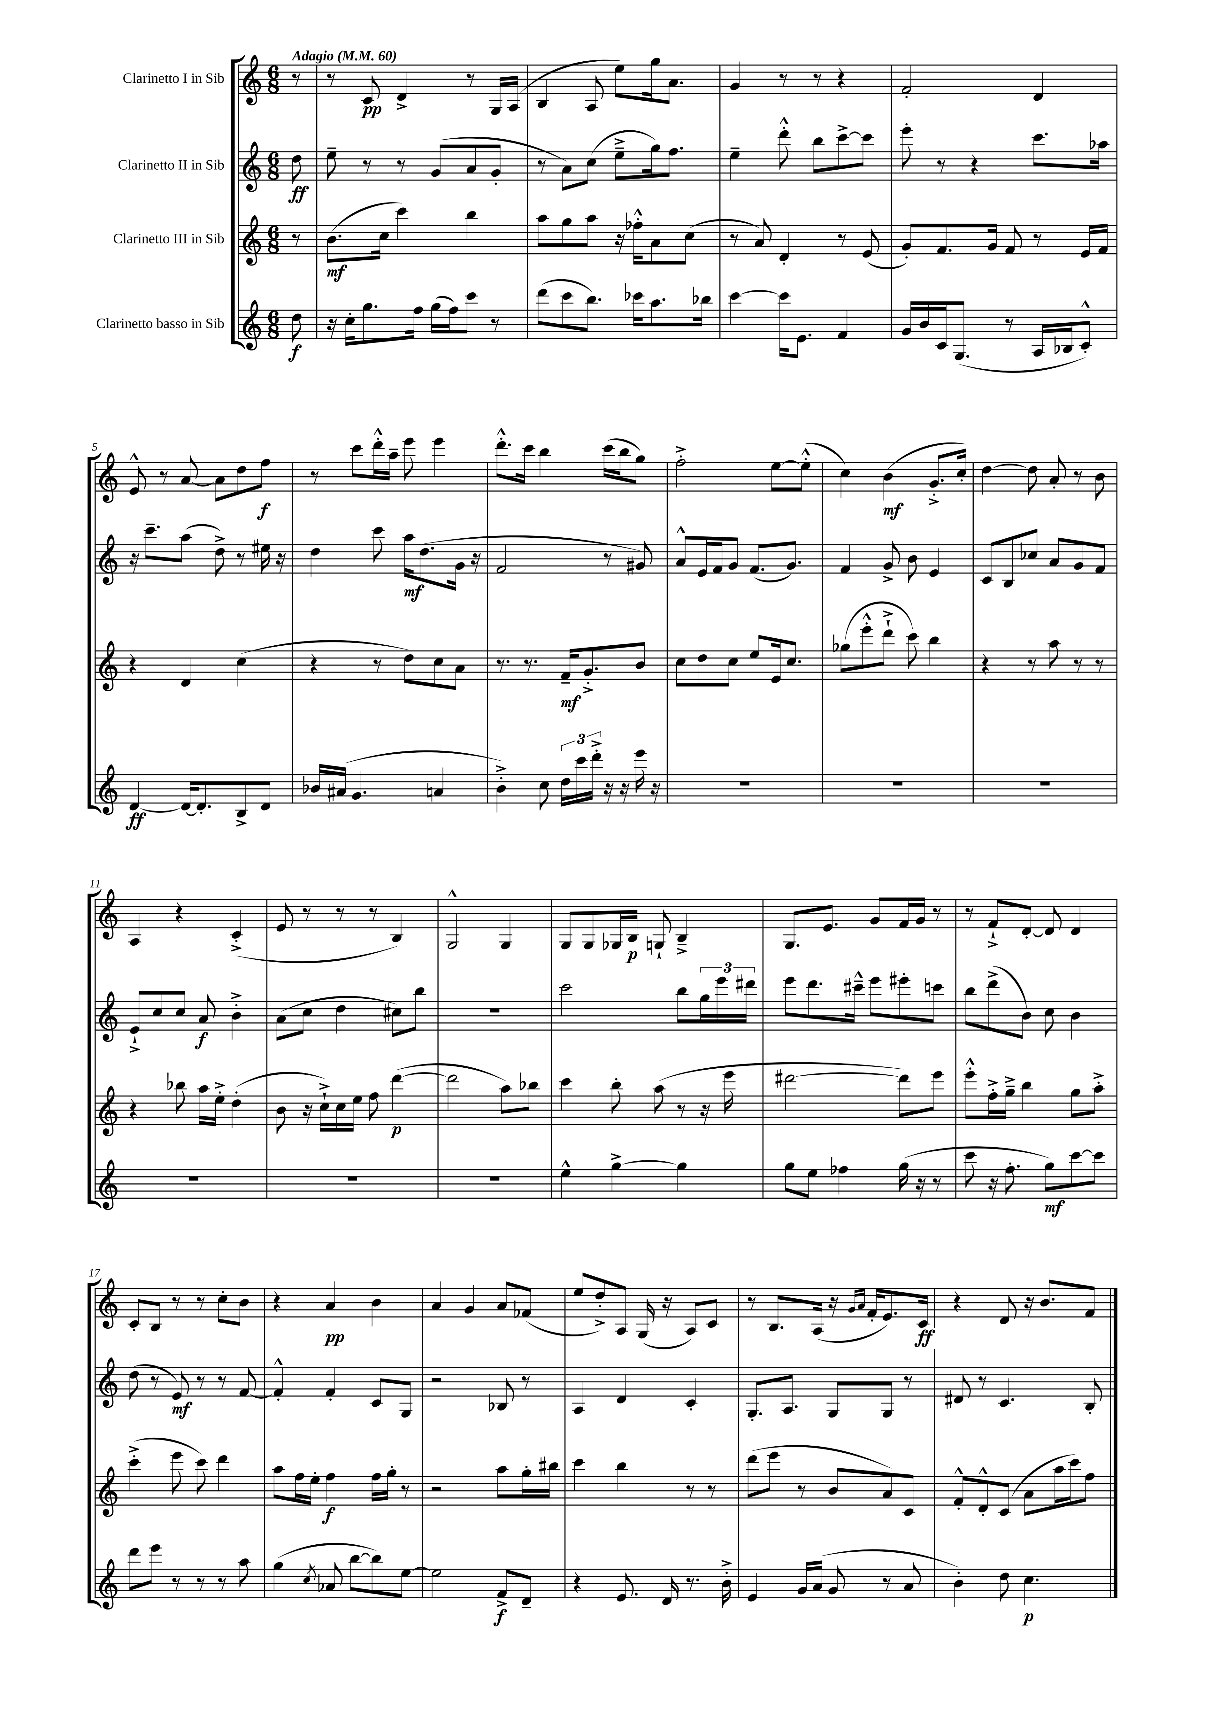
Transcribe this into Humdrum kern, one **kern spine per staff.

**kern	**dynam	**kern	**dynam	**kern	**dynam	**kern	**dynam
*part4	*part4	*part3	*part3	*part2	*part2	*part1	*part1
*staff4	*staff4	*staff3	*staff3	*staff2	*staff2	*staff1	*staff1
*I"Clarinetto basso in Sib	*	*I"Clarinetto III in Sib	*	*I"Clarinetto II in Sib	*	*I"Clarinetto I in Sib	*
*clefG2	*	*clefG2	*	*clefG2	*	*clefG2	*
*k[]	*	*k[]	*	*k[]	*	*k[]	*
*M6/8	*	*M6/8	*	*M6/8	*	*M6/8	*
*MM60	*	*MM60	*	*MM60	*	*MM60	*
=	=	=	=	=	=	=	=
!	!	!	!	!	!	!LO:TX:a:B:t=Adagio	!
8dd\	f	8r	.	8dd\	ff	8r	.
=1	=1	=1	=1	=1	=1	=1	=1
16r	.	(8.b\L	mf	8ee~\	.	8r	.
16cc'\KL	.	.	.	.	.	.	.
8.gg\	.	.	.	8r	.	8c/	pp
.	.	16cc\Jk	.	.	.	.	.
.	.	4ccc\)	.	8r	.	4d^/	.
16ff\Jk	.	.	.	.	.	.	.
(16gg\LL	.	.	.	(8g/L	.	.	.
16ff\J)	.	.	.	.	.	.	.
8ccc\J	.	4bb\	.	8a/	.	8r	.
8r	.	.	.	8g'/J	.	16G/LL	.
.	.	.	.	.	.	(16A/JJ	.
=2	=2	=2	=2	=2	=2	=2	=2
(8ddd\L	.	8aa\L	.	8r	.	4B/	.
8ccc\	.	8gg\	.	8a\L)	.	.	.
8.bb\J)	.	8aa\J	.	(8cc\J	.	8A/	.
.	.	16r	.	8ee~^\L	.	8ee\L)	.
16ccc-X\KL	.	16ff-X'^^\KL	.	.	.	.	.
8.aa\	.	8a\	.	16gg\k)	.	16gg\k	.
.	.	.	.	8.ff\J	.	8.a\J	.
.	.	(8cc\J	.	.	.	.	.
16bb-X\Jk	.	.	.	.	.	.	.
=3	=3	=3	=3	=3	=3	=3	=3
[4ccc\	.	8r	.	4ee~\	.	4g/	.
.	.	8a/)	.	.	.	.	.
16ccc\KL]	.	4d'/	.	8ddd'^^\	.	8r	.
8.e\J	.	.	.	.	.	.	.
.	.	.	.	8bb\L	.	8r	.
4f/	.	8r	.	[8ccc^\	.	4r	.
.	.	(8e/	.	8ccc\J]	.	.	.
=4	=4	=4	=4	=4	=4	=4	=4
16g/LL	.	8g'/L)	.	8eee'\	.	2f'/	.
16b/	.	.	.	.	.	.	.
16c/J	.	8.f/	.	8r	.	.	.
(8.G/J	.	.	.	.	.	.	.
.	.	.	.	4r	.	.	.
.	.	16g/Jk	.	.	.	.	.
8r	.	8f/	.	.	.	.	.
16A/LL	.	8r	.	8.ccc\L	.	4d/	.
16B-X/J	.	.	.	.	.	.	.
8c'^^/J)	.	16e/LL	.	.	.	.	.
.	.	16f/JJ	.	16aa-X\Jk	.	.	.
!!LO:LB:g=z
=5	=5	=5	=5	=5	=5	=5	=5
[4d/	ff	4r	.	16r	.	8e^^/	.
.	.	.	.	8.ccc~\L	.	.	.
.	.	.	.	.	.	8r	.
16d/KL_	.	4d/	.	(8aa\J	.	[8a/	.
8.d'/]	.	.	.	.	.	.	.
.	.	.	.	8dd^\)	.	8a\L]	.
8B^/	.	(4cc\	.	8r	.	8dd\	.
8d/J	.	.	.	16ee#X\	.	8ff\J	f
.	.	.	.	16r	.	.	.
=6	=6	=6	=6	=6	=6	=6	=6
16b-X/LL	.	4r	.	4dd\	.	8r	.
(16a#X/JJ	.	.	.	.	.	.	.
4.g/	.	.	.	.	.	8ccc\L	.
.	.	8r	.	8ccc\	.	16ddd'^^\L	.
.	.	.	.	.	.	16aa~\JJ	.
.	.	8dd\L)	.	16aa\KL	mf	8eee\	.
.	.	.	.	(8.dd\	.	.	.
4an/	.	8cc\	.	.	.	4eee\	.
.	.	8a\J	.	16g\Jk	.	.	.
.	.	.	.	16r	.	.	.
=7	=7	=7	=7	=7	=7	=7	=7
4b'^\)	.	8.r	.	2f/	.	8.ddd'^^\L	.
.	.	8.r	.	.	.	16ccc\Jk	.
8cc\	.	.	.	.	.	4bb\	.
24dd\LL	.	16f~/KL	mf	.	.	.	.
24ccc\	.	.	.	.	.	.	.
.	.	8.g'^/	.	.	.	.	.
24ddd'^\JJ	.	.	.	.	.	.	.
16r	.	.	.	8r	.	(16ccc\LL	.
16r	.	.	.	.	.	16bb\J	.
16eee\	.	8b/J	.	8g#X/)	.	8gg\J)	.
16r	.	.	.	.	.	.	.
=8	=8	=8	=8	=8	=8	=8	=8
2.r	.	8cc\L	.	8a^^/L	.	2ff'^\	.
.	.	8dd\	.	16e/L	.	.	.
.	.	.	.	16f/J	.	.	.
.	.	8cc\J	.	8g/J	.	.	.
.	.	8ee/L	.	(8.f/L	.	.	.
.	.	16e/k	.	.	.	[8ee\L	.
.	.	8.cc/J	.	8.g/J)	.	.	.
.	.	.	.	.	.	(8ee'^^\J]	.
=9	=9	=9	=9	=9	=9	=9	=9
2.r	.	(8gg-X\L	.	4f/	.	4cc\)	.
.	.	8eee'^^\	.	.	.	.	.
.	.	8ddd`^\J	.	8g^/	.	(4b\	mf
.	.	8ccc\)	.	8b\	.	.	.
.	.	4bb\	.	4e/	.	8.g'^/L	.
.	.	.	.	.	.	16cc'/Jk)	.
=10	=10	=10	=10	=10	=10	=10	=10
2.r	.	4r	.	8c/L	.	[4dd\	.
.	.	.	.	8B/	.	.	.
.	.	8r	.	8cc-X/J	.	8dd\]	.
.	.	8aa\	.	8a/L	.	8a'/	.
.	.	8r	.	8g/	.	8r	.
.	.	8r	.	8f/J	.	8b\	.
!!LO:LB:g=z
=11	=11	=11	=11	=11	=11	=11	=11
2.r	.	4r	.	8e`^/L	.	4A/	.
.	.	.	.	8cc/	.	.	.
.	.	8bb-X\	.	8cc/J	.	4r	.
.	.	16aa\LL	.	8a/	f	.	.
.	.	16ee'^\JJ	.	.	.	.	.
.	.	(4dd'\	.	4b'^\	.	(4c'^/	.
=12	=12	=12	=12	=12	=12	=12	=12
2.r	.	8b\	.	(8a\L	.	8e/	.
.	.	16r	.	8cc\J	.	8r	.
.	.	16cc`^\LL)	.	.	.	.	.
.	.	16cc\	.	4dd\	.	8r	.
.	.	16ee\JJ	.	.	.	.	.
.	.	8ff\	.	.	.	8r	.
.	.	([4ddd\	p	8cc#X\L)	.	4B/)	.
.	.	.	.	8bb\J	.	.	.
=13	=13	=13	=13	=13	=13	=13	=13
2.r	.	2ddd\]	.	2.r	.	2G^^/	.
.	.	8aa\L)	.	.	.	4G/	.
.	.	8bb-X\J	.	.	.	.	.
=14	=14	=14	=14	=14	=14	=14	=14
4ee^^\	.	4ccc\	.	2ccc\	.	8G/L	.
.	.	.	.	.	.	8G/	.
[4gg^\	.	8bb'\	.	.	.	16G-X/L	.
.	.	.	.	.	.	16B/JJ	p
.	.	(8aa\	.	.	.	8Gn`/	.
4gg\]	.	8r	.	8bb\L	.	4B~^/	.
.	.	16r	.	24gg\L	.	.	.
.	.	.	.	24eee\	.	.	.
.	.	16eee\	.	.	.	.	.
.	.	.	.	24ddd#X\JJ	.	.	.
=15	=15	=15	=15	=15	=15	=15	=15
8gg\L	.	[2ddd#X\	.	8eee\L	.	8.G/L	.
8ee\J	.	.	.	8.ddd\	.	.	.
.	.	.	.	.	.	8.e/J	.
4ff-X\	.	.	.	.	.	.	.
.	.	.	.	16ccc#X~^^\Jk	.	.	.
.	.	.	.	8eee\L	.	8g/L	.
(16gg\	.	8ddd#\L])	.	8eee#X'\	.	16f/L	.
16r	.	.	.	.	.	16g/JJ	.
8r	.	8eee\J	.	8cccn\J	.	8r	.
=16	=16	=16	=16	=16	=16	=16	=16
8ccc\	.	8eee'^^\L	.	8bb\L	.	8r	.
16r	.	16ff'^\L	.	(8ddd^\	.	8f`^/L	.
8.ff'\	.	16gg~^\JJ	.	.	.	.	.
.	.	4bb\	.	8b\J)	.	[8d'/J	.
8gg\L)	mf	.	.	8cc\	.	8d/]	.
[8ccc\	.	8gg\L	.	4b\	.	4d/	.
8ccc\J]	.	8aa'^\J	.	.	.	.	.
!!LO:LB:g=z
=17	=17	=17	=17	=17	=17	=17	=17
8ddd\L	.	(4ccc'^\	.	(8dd\	.	8c'/L	.
8eee\J	.	.	.	8r	.	8B/J	.
8r	.	8eee\	.	8e/)	mf	8r	.
8r	.	8ccc\)	.	8r	.	8r	.
8r	.	4ddd\	.	8r	.	8cc'\L	.
8aa\	.	.	.	[8f/	.	8b\J	.
=18	=18	=18	=18	=18	=18	=18	=18
(4gg\	.	8aa\L	.	4f'^^/]	.	4r	.
.	.	16ff\L	.	.	.	.	.
.	.	16ee'\JJ	.	.	.	.	.
8qcc/	.	.	.	.	.	.	.
8a-X/	.	4ff\	f	4f'/	.	4a/	pp
[8bb\L	.	.	.	.	.	.	.
8bb\])	.	16ff\LL	.	8c/L	.	4b\	.
.	.	16gg'\JJ	.	.	.	.	.
[8ee\J	.	8r	.	8G/J	.	.	.
=19	=19	=19	=19	=19	=19	=19	=19
2ee\]	.	2r	.	2r	.	4a/	.
.	.	.	.	.	.	4g/	.
8f^/L	f	8aa\L	.	8B-X/	.	8a/L	.
8d~/J	.	16gg'\L	.	8r	.	(8f-X/J	.
.	.	16bb#X\JJ	.	.	.	.	.
=20	=20	=20	=20	=20	=20	=20	=20
4r	.	4ccc\	.	4A/	.	8ee/L	.
.	.	.	.	.	.	8dd'^/)	.
8.e/	.	4bb\	.	4d/	.	8A/J	.
.	.	.	.	.	.	(16G/	.
16d/	.	.	.	.	.	16r	.
8.r	.	8r	.	4c'/	.	8A/L)	.
.	.	8r	.	.	.	8c/J	.
16b'^\	.	.	.	.	.	.	.
=21	=21	=21	=21	=21	=21	=21	=21
4e/	.	(8ddd\L	.	8.G'/L	.	8r	.
.	.	8eee\J	.	.	.	8.B/L	.
.	.	.	.	8.A/J	.	.	.
16g/LL	.	8r	.	.	.	.	.
(16a/JJ	.	.	.	.	.	(16A/Jk	.
8g/	.	8b/L	.	8G/L	.	16r	.
.	.	.	.	.	.	16qqg/LL	.
.	.	.	.	.	.	16qqa/JJ	.
.	.	.	.	.	.	16f'/KL	.
8r	.	8a/)	.	8G/J	.	8.e/)	.
8a/	.	8c/J	.	8r	.	.	.
.	.	.	.	.	.	16c/Jk	ff
=22	=22	=22	=22	=22	=22	=22	=22
4b'\)	.	8f'^^/L	.	8d#X/	.	4r	.
.	.	8d'^^/	.	8r	.	.	.
8dd\	.	(8c/J	.	4.c/	.	8d/	.
4.cc\	p	8a\L	.	.	.	16r	.
.	.	.	.	.	.	8.b/L	.
.	.	16aa\L	.	.	.	.	.
.	.	16ccc\J)	.	.	.	.	.
.	.	8ff\J	.	8B'/	.	8f/J	.
==	==	==	==	==	==	==	==
*-	*-	*-	*-	*-	*-	*-	*-
